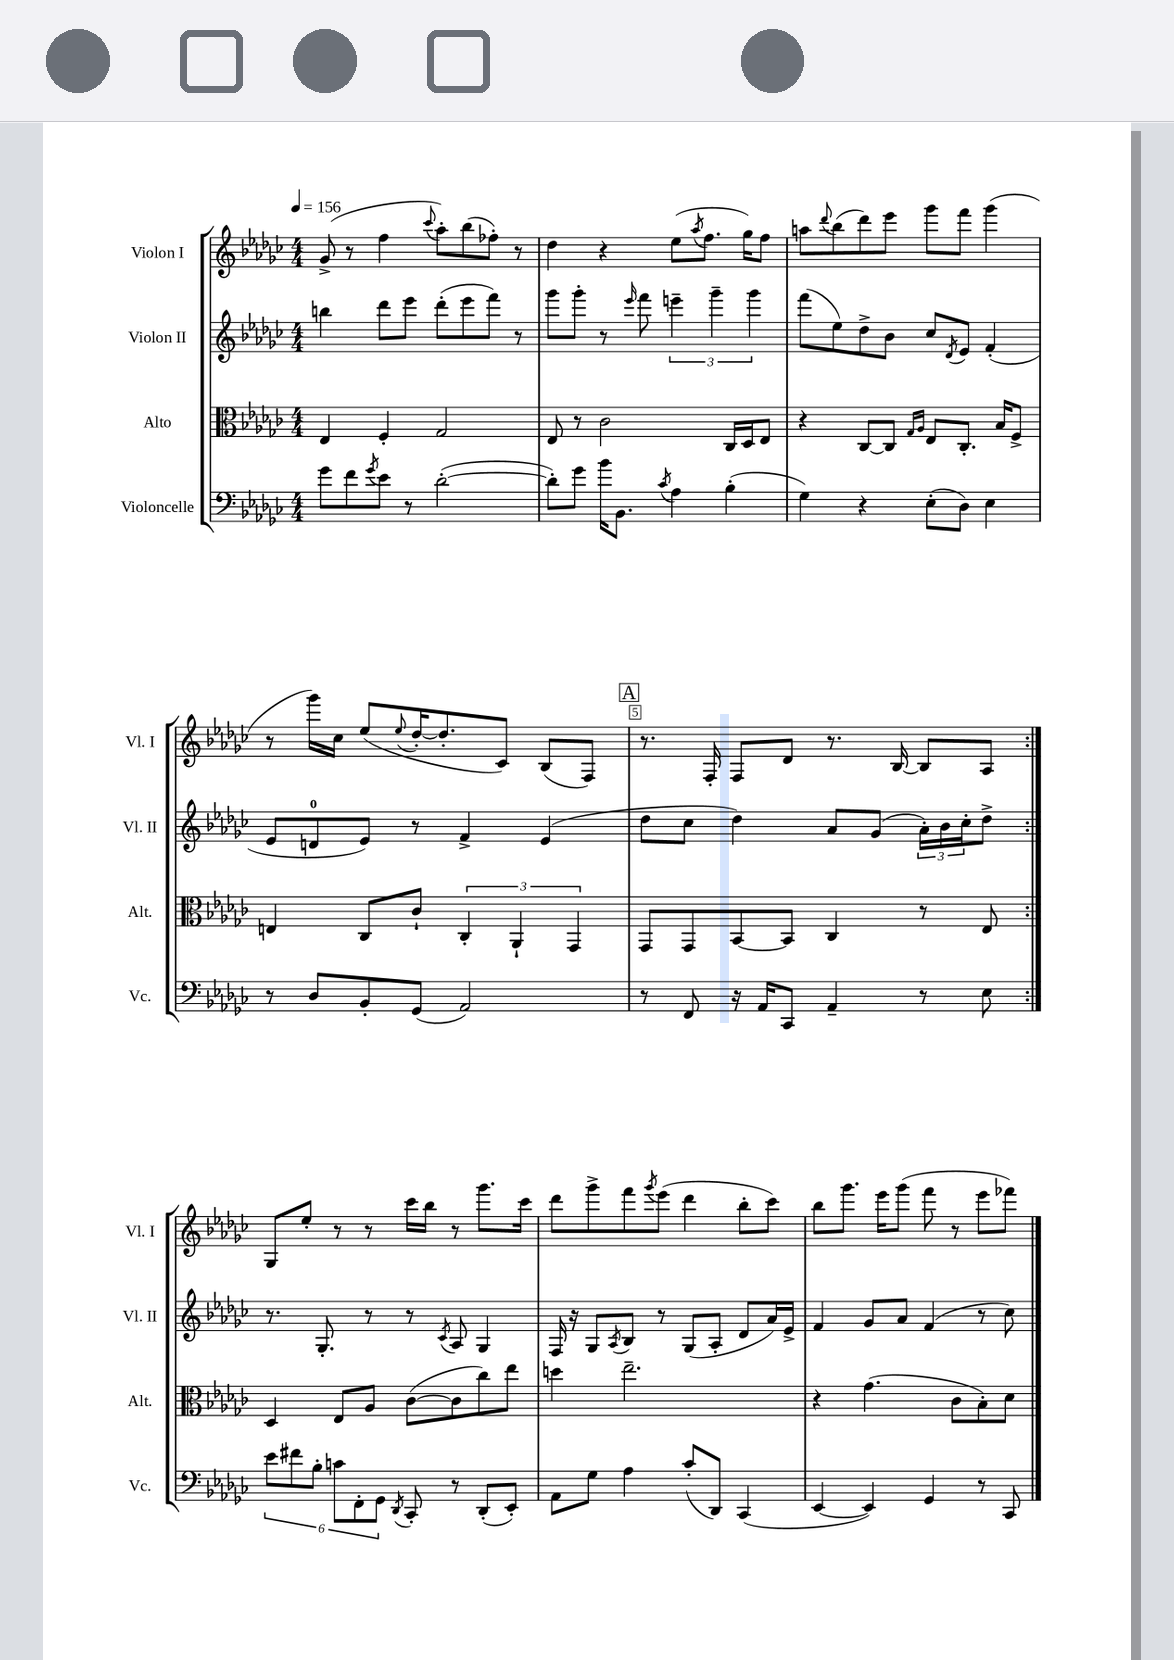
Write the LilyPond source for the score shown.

<<
\new StaffGroup <<
\new Staff = "s0" \with { instrumentName = "Violon I" shortInstrumentName = "Vl. I" } {
    \clef treble \key ges \major \numericTimeSignature \time 4/4 \tempo 4 = 156
    \repeat volta 2 { ges'8->( r8 f''4 \appoggiatura { ces'''8 } aes''8-.) bes''8( fes''8-.) r8 |
    des''4 r4 ees''8( \acciaccatura { aes''8 } f''8. ges''16) f''8 |
    a''8 \appoggiatura { des'''8 } bes''8( des'''8) ees'''8 ges'''8 f'''8 ges'''4( |
    r8 ges'''16) ces''16 ees''8( \appoggiatura { ees''8 } des''16~-. des''8.-. ces'8) bes8( f8) |
    \mark \markup { \box "A" } r8. f16-. f8 des'8 r8. bes16~ bes8 aes8 | }
    ges8 ees''8-. r8 r8 ces'''16 bes''16 r8 ges'''8. ces'''16 |
    des'''8 ges'''8-> f'''8 \acciaccatura { ges'''8 } ees'''8( des'''4 bes''8-. ces'''8) |
    bes''8 ges'''8. ees'''16 ges'''8( f'''8 r8 ees'''8 fes'''8) \bar "|." |
}
\new Staff = "s1" \with { instrumentName = "Violon II" shortInstrumentName = "Vl. II" } {
    \clef treble \key ges \major \numericTimeSignature \time 4/4
    \repeat volta 2 { b''4 des'''8 ees'''8 des'''8-.( ees'''8 f'''8) r8 |
    ges'''8 ges'''8-. r8 \grace { ees'''16 } f'''8 \tuplet 3/2 { e'''4-- ges'''4-- ges'''4 } |
    f'''8( ees''8) des''8-> bes'8 ces''8 \acciaccatura { des'8 } ees'8 f'4-.( |
    ees'8 d'8-0 ees'8) r8 f'4-> ees'4( |
    \mark \markup { \box "A" } des''8 ces''8 des''4) aes'8 ges'8( \tuplet 3/2 { aes'16-.) bes'16 ces''16-. } des''8-> | }
    r8. ges8.-. r8 r8 \acciaccatura { ces'8 } aes8 ges4 |
    f16 r16 ges8 \acciaccatura { aes8 } bes8 r8 ges8( aes8-. des'8 aes'16) ees'16-> |
    f'4 ges'8 aes'8 f'4( r8 ces''8) \bar "|." |
}
\new Staff = "s2" \with { instrumentName = "Alto" shortInstrumentName = "Alt." } {
    \clef alto \key ges \major \numericTimeSignature \time 4/4
    \repeat volta 2 { ees4 f4-. ges2 |
    ees8 r8 ces'2 ces16 des16 ees8 |
    r4 ces8~ ces8 \grace { ges16 aes16 } ees8 ces8.-. bes16 f8-> |
    e4 ces8 ces'8-! \tuplet 3/2 { ces4-. aes,4-! ges,4 } |
    \mark \markup { \box "A" } ges,8 ges,8 bes,8~ bes,8 ces4 r8 ees8 | }
    des4 ees8 aes8 ces'8~( ces'8 ces''8) ees''8 |
    d''4 ees''2.-- |
    r4 ges'4.( ces'8 bes8-.) des'8 \bar "|." |
}
\new Staff = "s3" \with { instrumentName = "Violoncelle" shortInstrumentName = "Vc." } {
    \clef bass \key ges \major \numericTimeSignature \time 4/4
    \repeat volta 2 { ges'8 f'8 \acciaccatura { ges'8 } ees'8 r8 des'2~-.( |
    des'8-.) ges'8 bes'16 bes,8. \acciaccatura { ces'8 } aes4 bes4-.( |
    ges4) r4 ees8-.( des8) ees4 |
    r8 des8 bes,8-. ges,8( aes,2) |
    \mark \markup { \box "A" } r8 f,8 r16 aes,16 ces,8 aes,4-- r8 ees8 | }
    \tuplet 6/4 { ees'8 fis'8 bes8-. c'8 f,8-. ges,8 } \acciaccatura { des,8 } ces,8-. r8 des,8-.( ees,8-.) |
    aes,8 ges8 aes4 ces'8-.( des,8) ces,4( |
    ees,4~ ees,4) ges,4 r8 ces,8 \bar "|." |
}
>>
>>
\layout { \context { \Score \override BarNumber.break-visibility = ##(#f #t #t) barNumberVisibility = #(every-nth-bar-number-visible 5) \override BarNumber.stencil = #(make-stencil-boxer 0.1 0.3 ly:text-interface::print) } }
